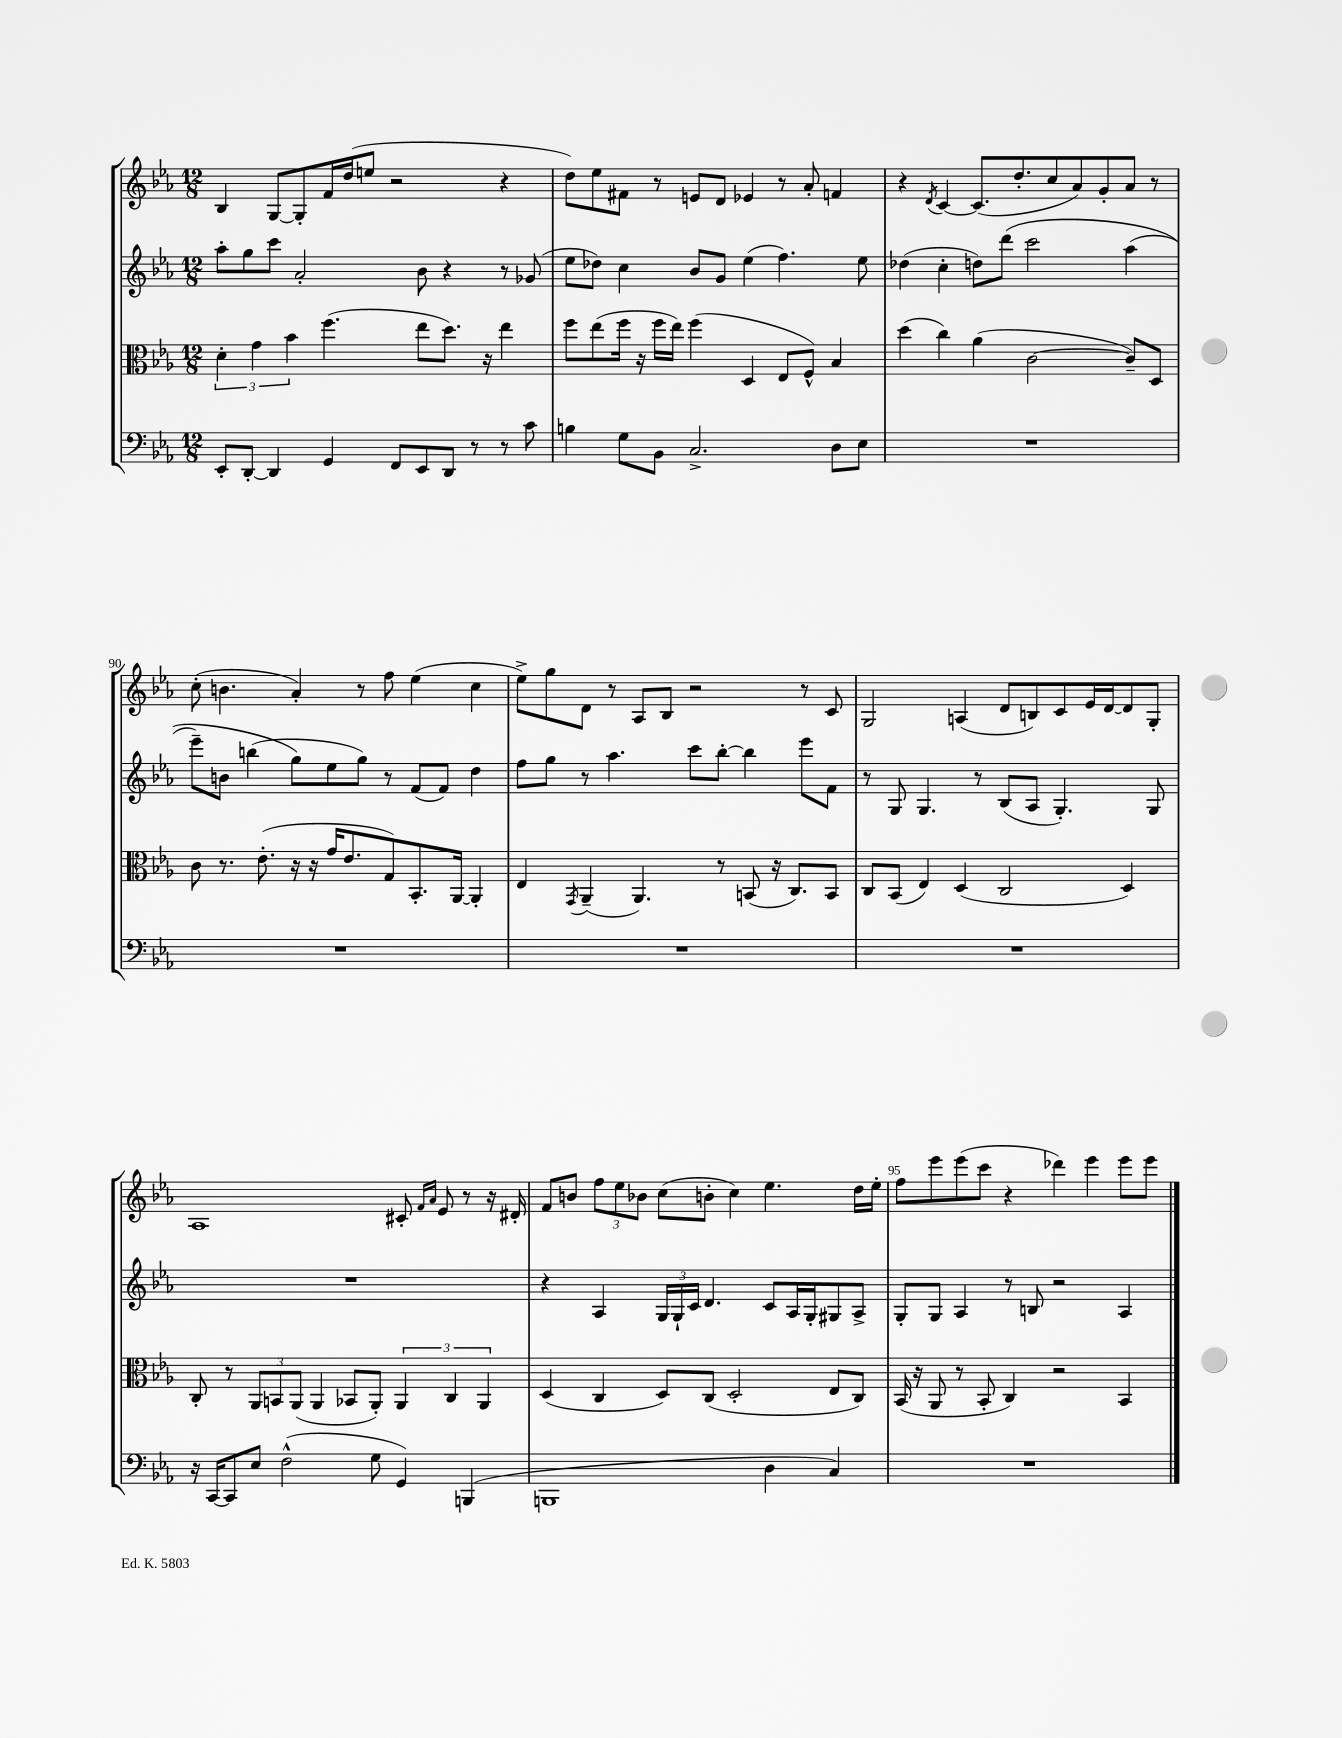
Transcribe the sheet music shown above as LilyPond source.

<<
\new StaffGroup <<
\new Staff = "s0" {
    \clef treble \key ees \major \numericTimeSignature \time 12/8
    \autoBeamOff bes4 g8[~ g8-. f'16 d''16( e''8] r2 r4 |
    d''8[) ees''8 fis'8] r8 e'8[ d'8] ees'4 r8 aes'8-. f'4 |
    r4 \acciaccatura { d'8 } c'4~ c'8.[( d''8.-. c''8 aes'8) g'8-. aes'8] r8 |
    c''8-.( b'4. aes'4-.) r8 f''8 ees''4( c''4 |
    ees''8[->) g''8 d'8] r8 aes8[ bes8] r2 r8 c'8 |
    g2 a4( d'8[ b8) c'8 ees'16 d'16~ d'8 g8]-. |
    aes1 cis'8-. \grace { f'16[ aes'16] } ees'8 r8 r16 dis'16-. |
    f'8[ b'8] \tuplet 3/2 { f''8[ ees''8 bes'8] } c''8[( b'8]-. c''4) ees''4. d''16[ ees''16]-. |
    f''8[ ees'''8 ees'''8( c'''8] r4 des'''4) ees'''4 ees'''8[ ees'''8] \bar "|." |
}
\new Staff = "s1" {
    \clef treble \key ees \major \numericTimeSignature \time 12/8
    \autoBeamOff aes''8[-. g''8 c'''8] aes'2-. bes'8 r4 r8 ges'8( |
    ees''8[ des''8]) c''4 bes'8[ g'8] ees''4( f''4.) ees''8 |
    des''4( c''4-. d''8[) d'''8]\( c'''2 aes''4( |
    ees'''8[--) b'8] b''4( g''8[\) ees''8 g''8]) r8 f'8[( f'8]) d''4 |
    f''8[ g''8] r8 aes''4. c'''8[ bes''8]~-. bes''4 ees'''8[ f'8] |
    r8 g8 g4. r8 bes8[( aes8] g4.-.) g8 |
    R1. |
    r4 aes4 \tuplet 3/2 { g16[ g16-! c'16] } d'4. c'8[ aes16 g16-. gis8 aes8]-> |
    g8[-. g8] aes4 r8 b8 r2 aes4 \bar "|." |
}
\new Staff = "s2" {
    \clef alto \key ees \major \numericTimeSignature \time 12/8
    \autoBeamOff \tuplet 3/2 { d'4-. g'4 bes'4 } f''4.( ees''8[ d''8.]) r16 ees''4 |
    f''8[ ees''8( f''16] r16 f''16[ ees''16]) f''4( d4 ees8[ f8]-^) bes4 |
    d''4( c''4) aes'4( c'2~ c'8[--) d8] |
    c'8 r8. ees'8.-.( r16 r16 g'16[ ees'8. g8) bes,8.-. aes,16]~ aes,4-. |
    ees4 \acciaccatura { g,8 } aes,4--( aes,4.) r8 b,8( r16 c8.[) b,8] |
    c8[ bes,8]( ees4) d4( c2 d4) |
    c8-. r8 \tuplet 3/2 { aes,8[ b,8 aes,8]( } aes,4 bes,8[ aes,8]-.) \tuplet 3/2 { aes,4 c4 aes,4 } |
    d4( c4 d8[) c8]( d2-. ees8[ c8]) |
    bes,16( r16 aes,8 r8 bes,8-. c4) r2 bes,4 \bar "|." |
}
\new Staff = "s3" {
    \clef bass \key ees \major \numericTimeSignature \time 12/8
    \autoBeamOff ees,8[-. d,8]~-. d,4 g,4 f,8[ ees,8 d,8] r8 r8 c'8 |
    b4 g8[ bes,8] c2.-> d8[ ees8] |
    R1. |
    R1. |
    R1. |
    R1. |
    r16 c,16[~ c,8 ees8] f2-^( g8 g,4) b,,4( |
    b,,1 d4 c4) |
    R1. \bar "|." |
}
>>
>>
\layout { \context { \Score currentBarNumber = #87 \override BarNumber.break-visibility = ##(#f #t #t) barNumberVisibility = #(every-nth-bar-number-visible 5) } }
